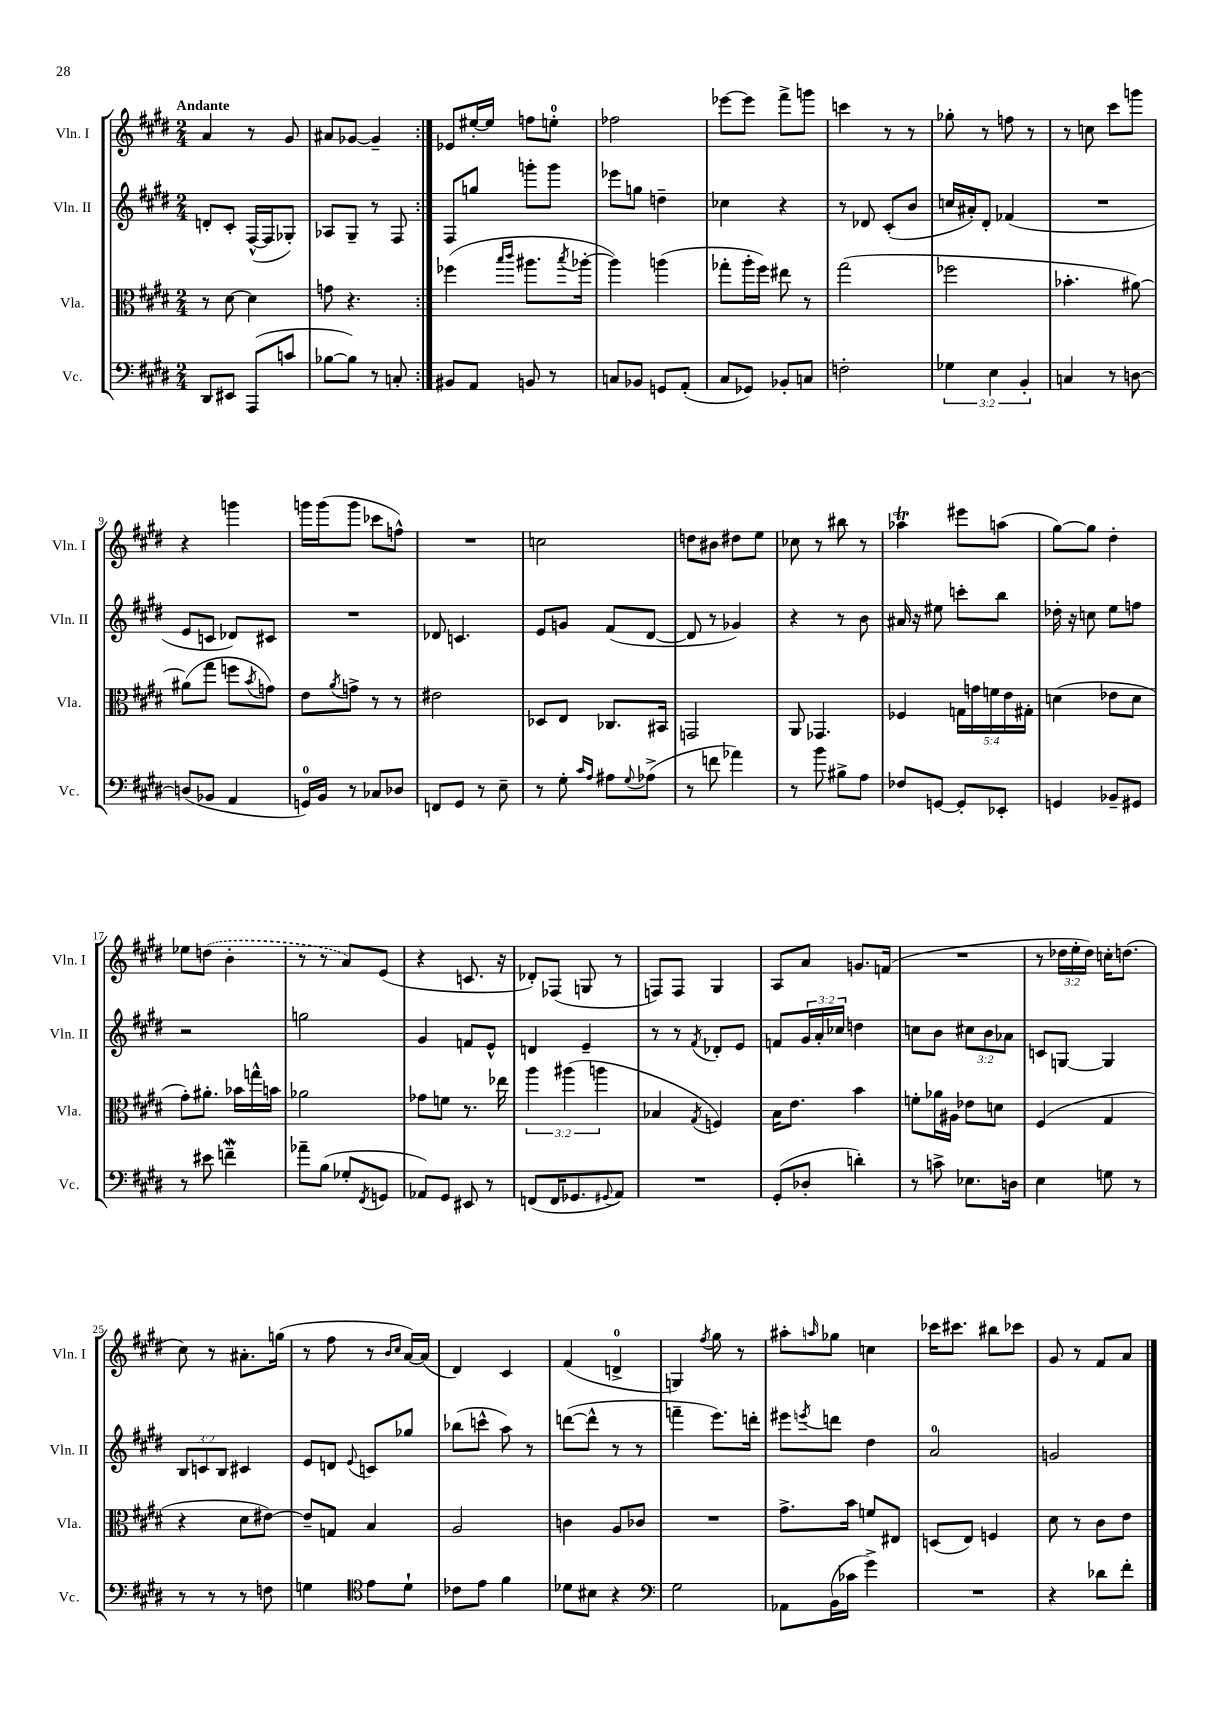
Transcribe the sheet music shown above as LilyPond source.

<<
\new StaffGroup <<
\new Staff = "s0" \with { instrumentName = "Vln. I" shortInstrumentName = "Vln. I" } {
    \clef treble \key e \major \numericTimeSignature \time 2/4 \override Staff.TupletNumber.text = #tuplet-number::calc-fraction-text \tempo "Andante"
    \repeat volta 2 { a'4 r8 gis'8 |
    ais'8 ges'8~ ges'4-- | }
    ees'8 eis''16~-. eis''16 f''8 e''8-0-. |
    fes''2 |
    ees'''8~ ees'''8 fis'''8-> g'''8 |
    c'''4 r8 r8 |
    ges''8-. r8 f''8 r8 |
    r8 c''8 cis'''8 g'''8 |
    r4 g'''4 |
    g'''16 g'''16( g'''8 ces'''8 f''8-^) |
    R2 |
    c''2 |
    d''8 bis'8 dis''8 e''8 |
    ces''8 r8 bis''8 r8 |
    aes''4\trill eis'''8 a''8( |
    gis''8~) gis''8 dis''4-. |
    ees''8 \once \slurDashed d''8( b'4-. |
    r8 r8 a'8) e'8( |
    r4 c'8. r16 |
    des'8-.) fes8( g8 r8 |
    f8) f8 gis4 |
    a8 a'8 g'8. f'16( |
    R2 |
    r8 \tuplet 3/2 { des''16 e''16-. des''16) } c''16-. d''8.( |
    cis''8) r8 ais'8.-. g''16( |
    r8 fis''8 r8 \grace { b'16 cis''16 } a'16~) a'16( |
    dis'4) cis'4 |
    fis'4( d'4-0-> |
    g4) \acciaccatura { fis''8 } gis''8 r8 |
    ais''8-. \grace { a''16 } ges''8 c''4 |
    ces'''16 cis'''8. bis''8 ces'''8 |
    gis'8 r8 fis'8 a'8 \bar "|." |
}
\new Staff = "s1" \with { instrumentName = "Vln. II" shortInstrumentName = "Vln. II" } {
    \clef treble \key e \major \numericTimeSignature \time 2/4 \override Staff.TupletNumber.text = #tuplet-number::calc-fraction-text
    \repeat volta 2 { d'8-. cis'8-. fis16~-^( fis16 ges8-.) |
    aes8 gis8-- r8 fis8 | }
    fis8 g''8 g'''8-. g'''8 |
    ees'''8 g''8 d''4-- |
    ces''4 r4 |
    r8 des'8 cis'8-.( b'8 |
    c''16 ais'16-.) dis'8-. fes'4( |
    R2 |
    e'8 c'8 des'8) cis'8 |
    R2 |
    des'8 c'4. |
    e'8 g'8 fis'8( dis'8~ |
    dis'8 r8 ges'4) |
    r4 r8 b'8 |
    ais'16 r16 eis''8 c'''8-. b''8 |
    des''16-. r16 c''8 e''8 f''8 |
    r2 |
    g''2 |
    gis'4 f'8 e'8-^ |
    d'4 e'4-- |
    r8 r8 \acciaccatura { fis'8 } des'8-. e'8 |
    f'8 \tuplet 3/2 { gis'16 a'16-. ces''16 } d''4 |
    c''8 b'8 \tuplet 3/2 { cis''8 b'8 aes'8 } |
    c'8 g8~ g4 |
    \tuplet 3/2 { b8 c'8 b8 } cis'4 |
    e'8 d'8 \appoggiatura { e'8 } c'8 ges''8 |
    bes''8( c'''8-^ a''8) r8 |
    d'''8~( d'''8-^ r8 r8 |
    f'''4-- e'''8.) d'''16-. |
    eis'''8 \acciaccatura { e'''8 } d'''8 dis''4 |
    a'2-0 |
    g'2 \bar "|." |
}
\new Staff = "s2" \with { instrumentName = "Vla." shortInstrumentName = "Vla." } {
    \clef alto \key e \major \numericTimeSignature \time 2/4 \override Staff.TupletNumber.text = #tuplet-number::calc-fraction-text
    \repeat volta 2 { r8 dis'8~ dis'4 |
    g'8 r4. | }
    fes''4( \grace { b''16 cis'''16 } ais''8. \acciaccatura { b''8 } aes''16~-. |
    aes''4) a''4( |
    ges''8-. a''16-. fis''16) eis''8 r8 |
    gis''2( |
    fes''2 |
    bes'4.-. ais'8~) |
    ais'8( gis''8 f''8 \acciaccatura { b'8 } g'8) |
    e'8 \acciaccatura { a'8 } g'8-> r8 r8 |
    eis'2 |
    des8 e8 ces8. bis,16 |
    g,2 |
    a,8 ges,4. |
    fes4 \tuplet 5/4 { g16 g'16 f'16 e'16 gis16-. } |
    d'4( ees'8 d'8 |
    gis'8-.) ais'8.-. bes'16 g''16-^ b'16 |
    aes'2 |
    ges'8 f'8 r8. ees''16 |
    \tuplet 3/2 { a''4 ais''4( a''4 } |
    bes4 \acciaccatura { gis8 } f4) |
    b16 e'8. b'4 |
    f'8-. aes'16 ais16 ees'8 d'8 |
    fis4( gis4 |
    r4 dis'8 eis'8~) |
    eis'8-- g8 b4 |
    a2 |
    c'4 a8 ces'8 |
    R2 |
    gis'8.-> b'16 f'8 eis8 |
    d8( e8) f4 |
    dis'8 r8 cis'8 e'8 \bar "|." |
}
\new Staff = "s3" \with { instrumentName = "Vc." shortInstrumentName = "Vc." } {
    \clef bass \key e \major \numericTimeSignature \time 2/4 \override Staff.TupletNumber.text = #tuplet-number::calc-fraction-text
    \repeat volta 2 { dis,8 eis,8 a,,8( c'8 |
    bes8~ bes8) r8 c8-. | }
    bis,8 a,8 b,8 r8 |
    c8 bes,8 g,8 a,8-.( |
    cis8 ges,8) bes,8-. c8 |
    f2-. |
    \tuplet 3/2 { ges4 e4 b,4-. } |
    c4 r8 d8~ |
    d8( bes,8 a,4 |
    g,16-0) b,16 r8 ces8 des8 |
    f,8 gis,8 r8 e8-- |
    r8 gis8-. \grace { cis'16 a16 } ais8 \appoggiatura { gis8 } aes8->( |
    r8 f'8 aes'4) |
    r8 b'8 bis8-> a8 |
    fes8 g,8~ g,8-. ees,8-. |
    g,4 bes,8-- gis,8 |
    r8 eis'8 f'4--\mordent |
    aes'8-- b8( ges8-. \acciaccatura { fis,8 } g,8 |
    aes,8) gis,8 eis,8 r8 |
    f,8( f,16 ges,8. \appoggiatura { gis,8 } a,8) |
    R2 |
    gis,8-.( des8-. d'4-.) |
    r8 c'8-> ees8. d16 |
    e4 g8 r8 |
    r8 r8 r8 f8 |
    g4 \clef tenor e'8 dis'8-! |
    ces'8 e'8 fis'4 |
    des'8 bis8 r4 |
    \clef bass gis2 |
    aes,8 b,16( ces'16 gis'4->) |
    R2 |
    r4 des'8 fis'8-. \bar "|." |
}
>>
>>
